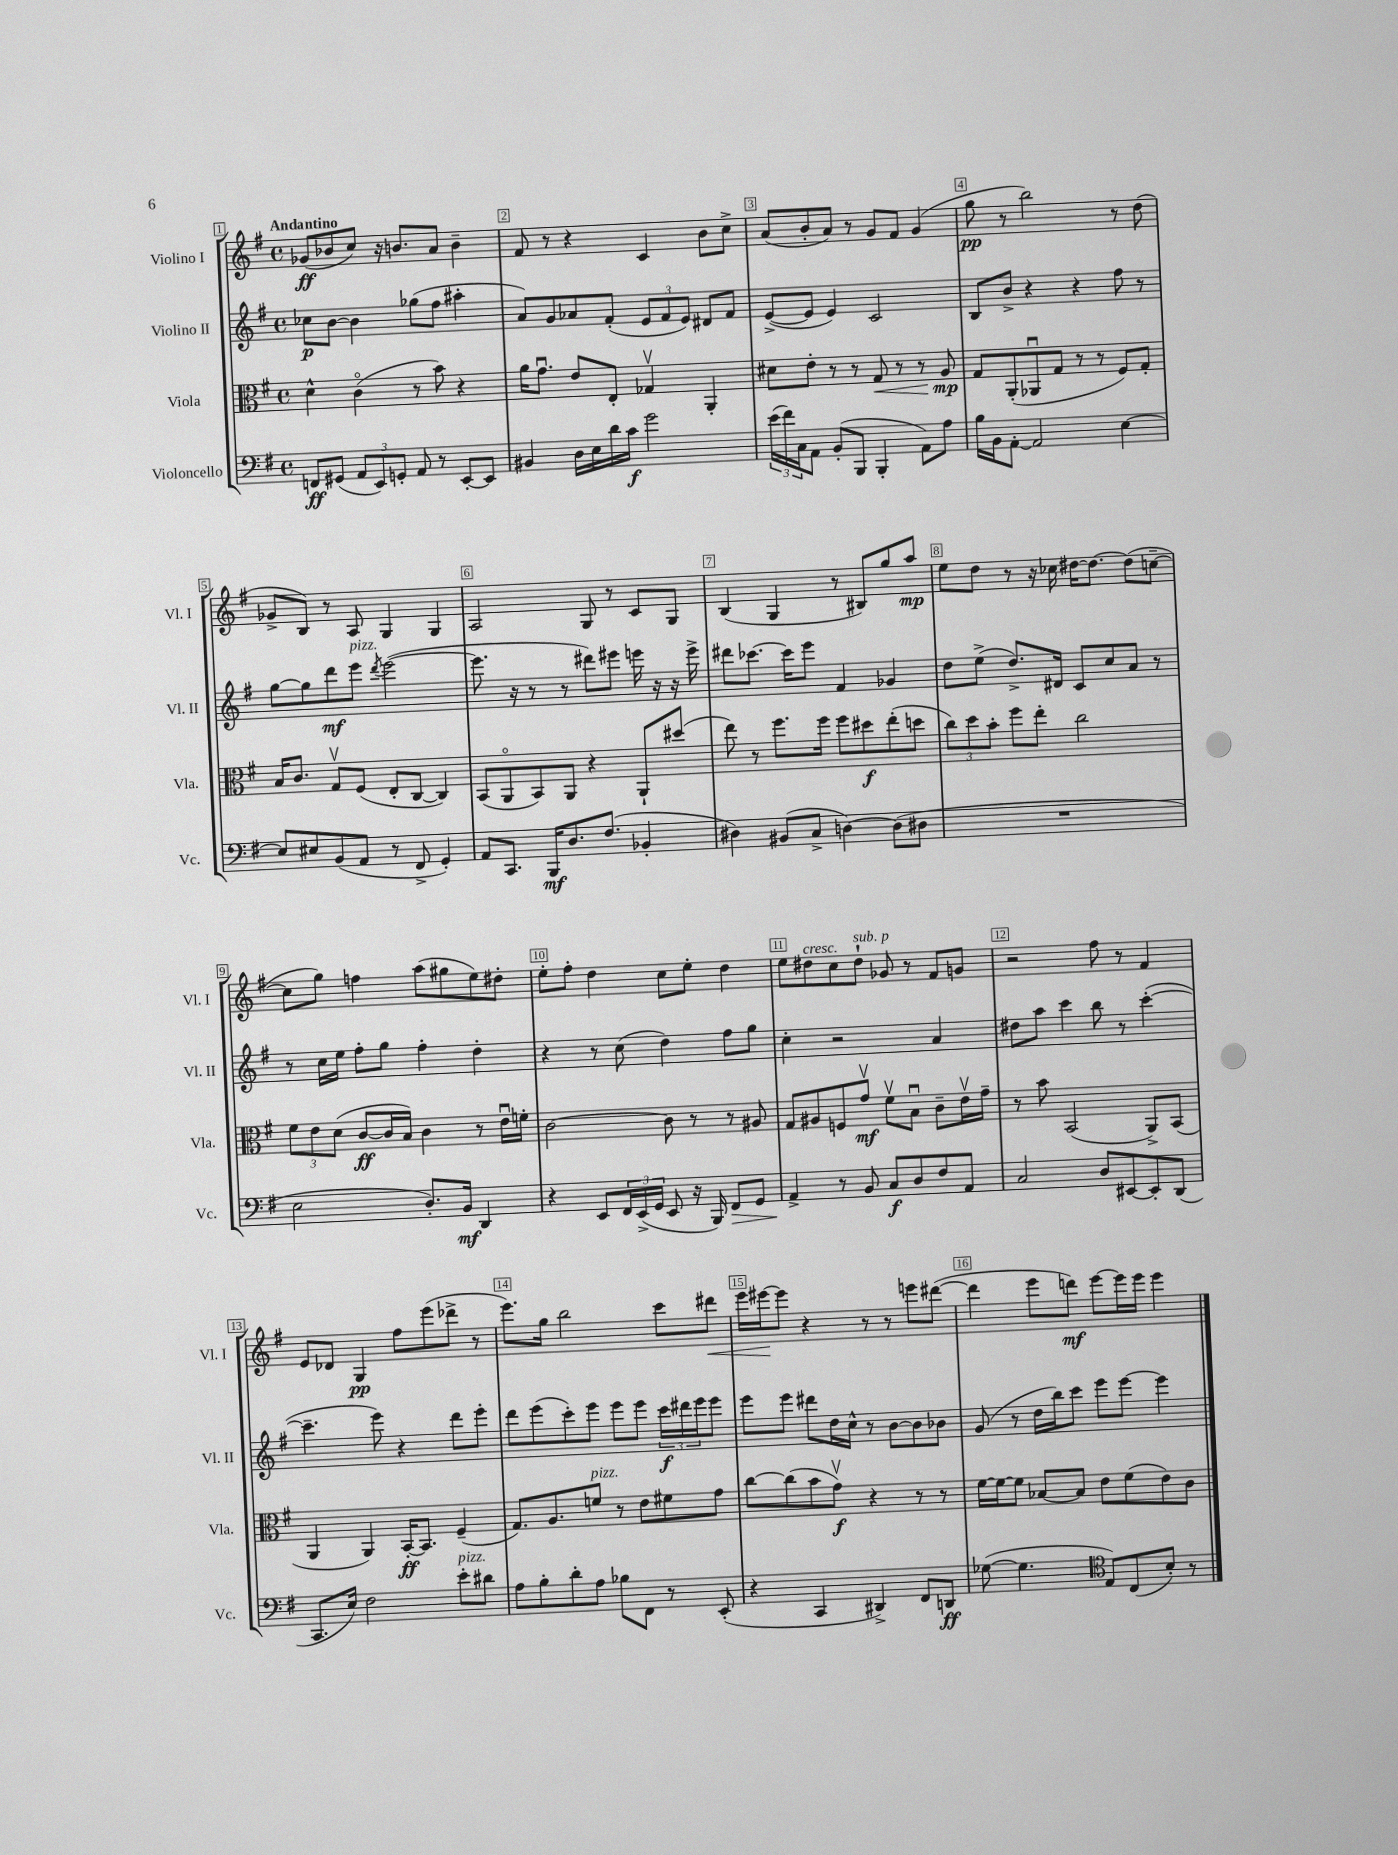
<<
\new StaffGroup <<
\new Staff = "s0" \with { instrumentName = "Violino I" shortInstrumentName = "Vl. I" } {
    \clef treble \key g \major \defaultTimeSignature \time 4/4 \tempo "Andantino"
    ges'8\ff( bes'8 c''8) r16 b'8. a'8 b'4-- |
    fis'8 r8 r4 c'4 b'8 c''8-> |
    a'8( b'8-. a'8) r8 g'8 fis'8 g'4( |
    g''8\pp r8 b''2) r8 d''8( |
    ges'8-> b8) r8 a8 g4 g4 |
    a2 g8 r8 c'8 g8 |
    b4( g4 r8 bis8) g''8 a''8\mp |
    e''8 d''8 r8 r16 ces''16 dis''16~ dis''8.~ dis''8( c''8~-- |
    c''8 g''8) f''4 a''8( gis''8 e''8) dis''8-. |
    e''8-. fis''8-. d''4 c''8 e''8-. d''4 |
    e''8 dis''8^\markup { \italic "cresc." } c''8 dis''8-!^\markup { \italic "sub. p" } ges'8 r8 fis'8 g'8 |
    r2 fis''8 r8 fis'4 |
    e'8 des'8 g4\pp fis''8 e'''8( des'''8-> r8 |
    e'''8.) g''16 b''2 c'''8 dis'''8\< |
    e'''16 eis'''16~\! eis'''8 r4 r8 r8 e'''8 dis'''8~( |
    dis'''4 e'''8 d'''8\mf) e'''8~ e'''16 e'''16 e'''4 \bar "|." |
}
\new Staff = "s1" \with { instrumentName = "Violino II" shortInstrumentName = "Vl. II" } {
    \clef treble \key g \major \defaultTimeSignature \time 4/4
    ces''8\p b'8~ b'4 ges''8( fis''8 ais''4-. |
    a'8) g'8 aes'8 fis'8-.( \tuplet 3/2 { e'8 fis'8 e'8) } dis'8 fis'8 |
    e'8~->( e'8 e'4) c'2 |
    b8 b'8-> r4 r4 fis''8 r8 |
    g''8~ g''8 d'''8\mf e'''8^\markup { \italic "pizz." } \acciaccatura { d'''8 } e'''2~( |
    e'''8. r16 r8 r8 dis'''8) eis'''8 e'''16 r16 r16 e'''16-> |
    dis'''8 ces'''8.~ ces'''16 e'''8 fis'4 ges'4 |
    d''8 e''8->( d''8.->) dis'16 c'8 c''8 a'8 r8 |
    r8 c''16 e''16 fis''8-. g''8 fis''4-. d''4-. |
    r4 r8 c''8( d''4) fis''8 g''8 |
    c''4-. r2 a'4 |
    dis''8 a''8 c'''4 b''8 r8 c'''4~-.( |
    c'''4.-- e'''8) r4 d'''8 e'''8-. |
    d'''8 e'''8( c'''8-.) e'''8 e'''8 e'''8 \tuplet 3/2 { c'''16\f dis'''16 e'''16 } e'''8 |
    e'''8 e'''8 dis'''8 d''16 c''16-^ r8 b'8~ b'8 bes'8 |
    g'8( r8 d''16 b''16) c'''8 e'''8 e'''8~ e'''4 \bar "|." |
}
\new Staff = "s2" \with { instrumentName = "Viola" shortInstrumentName = "Vla." } {
    \clef alto \key g \major \defaultTimeSignature \time 4/4
    d'4-^ c'4\flageolet( r8 b'8) r4 |
    a'16 g'8.\downbow e'8 e8-. ges4\upbow a,4-. |
    dis'8 e'8-. r8 r8 g8\< r8 r8 a8\mp\! |
    g8 a,8-.( aes,8\downbow g8 r8 r8 fis8) g8-. |
    b16 c'8. g8\upbow fis8( e8-. c8~ c4) |
    b,8( a,8\flageolet b,8) a,8 r4 a,8-! dis''8( |
    e''8) r8 fis''8. fis''16 fis''8 dis''8\f e''8-.( d''8 |
    \tuplet 3/2 { c''8) d''8 b'8-. } fis''8 e''8-. c''2 |
    \tuplet 3/2 { fis'8 e'8 d'8( } c'8~\ff c'16 b16) c'4 r8 e'16\downbow f'16-. |
    c'2~ c'8 r8 r8 ais8 |
    g8 ais8 f8 g'8\upbow\mf fis'8\upbow b8\downbow c'8-- e'16\upbow g'16-- |
    r8 b'8 b,2( a,8->) b,8( |
    a,4 a,4) b,16~-.\ff b,8. fis4--( |
    g8.) a8. f'8^\markup { \italic "pizz." } r8 e'8 fis'8 g'8 |
    c''8~ c''8( b'8 g'8\upbow\f) r4 r8 r8 |
    fis'16~ fis'16~ fis'8 bes8~ bes8 e'8 fis'8( e'8) c'8 \bar "|." |
}
\new Staff = "s3" \with { instrumentName = "Violoncello" shortInstrumentName = "Vc." } {
    \clef bass \key g \major \defaultTimeSignature \time 4/4
    f,8\ff gis,8( \tuplet 3/2 { a,8 e,8) g,8-. } a,8 r8 e,8~-. e,8 |
    bis,4 d16 e16 d'16 c'16\f g'2 |
    \tuplet 3/2 { e'16( fis'16) c16 } a,8 b,8-.( b,,8 b,,4-. a,8) a8 |
    b16 b,16 a,8~-. a,2 e4~ |
    e8 eis8 b,8( a,8 r8 fis,8-> g,4-.) |
    a,8 c,8. b,,16\mf d8. fis8.( bes,4-. |
    dis4) bis,8( c8-> d4~) d8( dis8 |
    R1 |
    e2 d8.-.) b,16\mf d,4 |
    r4 e,8 \tuplet 3/2 { fis,16 e,16->( g,16 } e,8 r16 b,,16) fis,8\> g,8 |
    a,4->\! r8 b,8 c8\f d8 fis8 a,8 |
    c2 d8 eis,8~ eis,8-. d,8( |
    c,8. e16) fis2 e'8-.^\markup { \italic "pizz." } dis'8 |
    a8 b8-. d'8-. a8 bes8 fis,8 r8 e,8-.( |
    r4 c,4 dis,4->) fis,8 d,8\ff |
    ges8~( ges4. \clef tenor e8) c8( b8-.) r8 \bar "|." |
}
>>
>>
\layout { \context { \Score \override BarNumber.break-visibility = ##(#f #t #t) barNumberVisibility = #all-bar-numbers-visible \override BarNumber.stencil = #(make-stencil-boxer 0.1 0.3 ly:text-interface::print) } }
